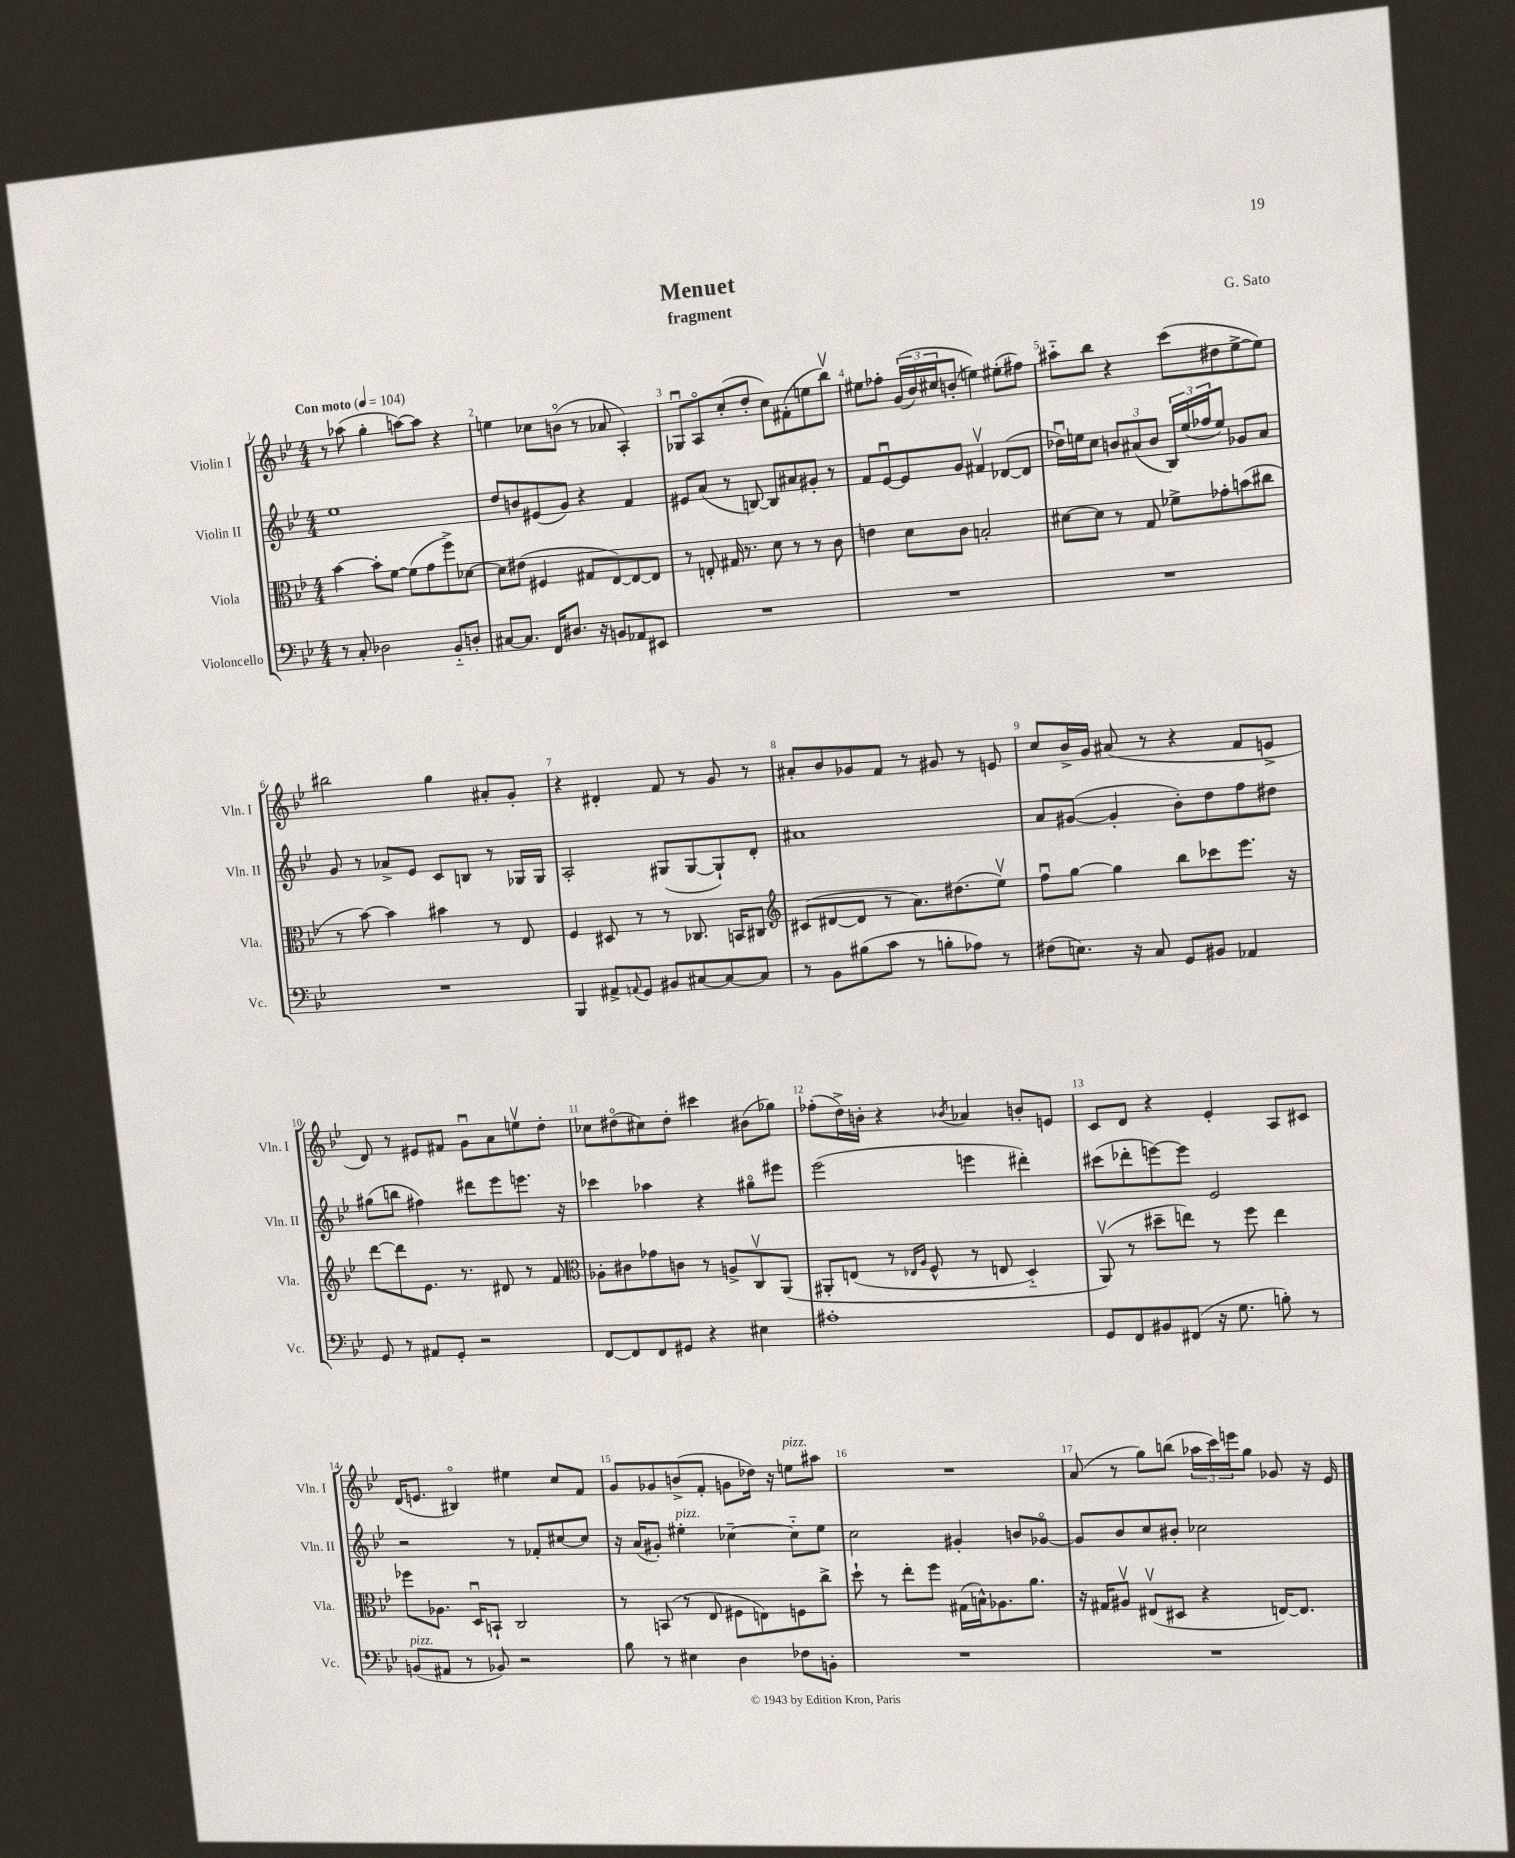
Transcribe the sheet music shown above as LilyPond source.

\header { title = "Menuet" composer = "G. Sato" subtitle = "fragment" }
<<
\new StaffGroup <<
\new Staff = "s0" \with { instrumentName = "Violin I" shortInstrumentName = "Vln. I" } {
    \clef treble \key bes \major \numericTimeSignature \time 4/4 \tempo "Con moto" 4 = 104
    r8 aes''8( g''4-. a''8~) a''8 r4 |
    e''4 ces''8 b'8\flageolet( r8 aes'8 a4-.) |
    ges8\downbow a8\flageolet c''8-.( d''8-. c''8) fis'8-.( e''8 bes''8\upbow) |
    eis''8 fes''8-. \tuplet 3/2 { g'16(\( bes'16) cis''16 } b'8-.( e''4)\) eis''8-.( fis''8) |
    ais''8-_ bes''8 r4 c'''8( dis''8 ees''8~-> ees''8) |
    bis''2 g''4 ais'8-. g'8-. |
    r4 dis'4-. f'8 r8 g'8 r8 |
    ais'8-. bes'8 ges'8 f'8 r8 gis'8 r8 e'8 |
    c''8 bes'16-> g'16 ais'8( r8 r4 f'8 e'8-> |
    d'8) r8 eis'8 fis'8 g'8\downbow a'8 e''8\upbow d''8-. |
    ces''8 dis''8\flageolet( cis''8) dis''8-. cis'''4 bis'8( ges''8) |
    fes''8-.( d''16->) b'16-. r4 \acciaccatura { bes'8 } aes'4 b'8-. e'8 |
    c'8 d'8 r4 ees'4-. a8 cis'8 |
    d'16( e'8. bis4\flageolet) eis''4 c''8 f'8 |
    g'8 ges'8 b'8->( f'8-. g'8 des''16) r16 e''8^\markup { \italic "pizz." } ais''8 |
    R1 |
    a'8( r8 g''8) b''8( \tuplet 3/2 { aes''16 c'''16) e'''16 } g''8 ges'8 r16 ees'16 \bar "|." |
}
\new Staff = "s1" \with { instrumentName = "Violin II" shortInstrumentName = "Vln. II" } {
    \clef treble \key bes \major \numericTimeSignature \time 4/4
    ees''1 |
    d''8 b'8 eis'8( g'8) r4 f'4 |
    eis'8 a'8( r8 b8~) b8 ais'8 gis'8-. r8 |
    f'8 ees'8~\downbow ees'8 g'8 fis'4\upbow des'8~( des'8 |
    des''16\downbow) e''16 c''8 \tuplet 3/2 { b'8 ais'8( b'8 } \tuplet 3/2 { bes16) e''16( fes''16 } e''8) ges'8 ais'8 |
    g'8 r8 aes'8-> ees'8 c'8 b8 r8 ges16 ges16 |
    a2-. gis8( gis8~ gis8-!) d'8-. |
    ais'1 |
    a'8 gis'8~( gis'4-. bes'8-.) d''8 f''8 dis''8 |
    gis''8( b''8 fis''4) dis'''8 ees'''8 e'''8. r16 |
    ces'''4 aes''4 r4 gis''8\flageolet eis'''8 |
    ees'''2( e'''4 dis'''4-.) |
    cis'''8( des'''8-. e'''8~) e'''8 ees'2 |
    r2 r8 fes'8-. cis''8~ cis''8 |
    r16 a'16( gis'8-.) eis''4-.^\markup { \italic "pizz." } ces''4~-- ces''8-_ eis''8 |
    c''2 gis'4-. b'8 ges'8~\flageolet |
    ges'8 bes'8 c''8 bis'8-. ces''2 \bar "|." |
}
\new Staff = "s2" \with { instrumentName = "Viola" shortInstrumentName = "Vla." } {
    \clef alto \key bes \major \numericTimeSignature \time 4/4
    bes'4~ bes'8-. f'8~ f'8( g'8 f''8->) des'8~ |
    des'8 eis'8( fis4 gis8 ees8~) ees8~ ees8 |
    r8 e8-. gis16 r8. d'8 r8 r8 c'8 |
    e'4 d'8 c'8 b2-. |
    dis'8~ dis'8 r8 g8 fes'8-> ges'8-. b'8( cis''8 |
    r8 bes'8~) bes'4 bis'4 r8 ees8 |
    f4 dis8 r8 r8 ces8. b,16 cis8 |
    \clef treble cis'8( dis'8~ dis'8 r8 a'8.) dis''8.( ees''8\upbow) |
    f''8\downbow g''8~ g''4 bes''8 ces'''8 ees'''8. r16 |
    d'''8~ d'''8 ees'8. r8. dis'8 r8 f'8 |
    \clef alto aes8-. cis'8 ges'8 c'8 r8 a8-> c8\upbow a,8\( |
    ais,8-. e8( r8 \grace { ees16 a16 } f8-^ r8 e8 d4-_) |
    a,8\upbow(\) r8 dis''8-- e''8) r8 f''8 e''4 |
    fes''8 aes8. d16\downbow b,8-! c2 |
    r8 b,8( r8 ees8 fis8 e8) f8 c''8-> |
    d''8-! r8 ees''8-. f''8 gis16( b16-^) aes8. a'8. |
    r16 gis16 ais8\upbow eis8\upbow( dis8 r4 e16~) e8. \bar "|." |
}
\new Staff = "s3" \with { instrumentName = "Violoncello" shortInstrumentName = "Vc." } {
    \clef bass \key bes \major \numericTimeSignature \time 4/4
    r8 c8-. des2 bes,8-_ d8-. |
    cis8~ cis8. f,16 dis8. r16 b,8 aes,8 eis,8 |
    R1 |
    R1 |
    R1 |
    R1 |
    bes,,4 ais,8-> \appoggiatura { a,8 } g,8 bis,8 cis8~ cis8~ cis8 |
    r8 bes,8 bis8( c'8 r8 b8-. aes8) r8 |
    fis8( e8.) r16 c8 g,8 bis,8 aes,4 |
    g,8 r8 ais,8 g,8-. r2 |
    f,8~ f,8 f,8 gis,8 r4 eis4 |
    ais1-. |
    g,8 f,8 bis,8 fis,8( r16 g8. b8-.) r8 |
    b,8^\markup { \italic "pizz." }( ais,8 r8 bes,8) r2 |
    bes8 r8 eis4 d4 fes8 b,8-. |
    R1 |
    R1 \bar "|." |
}
>>
>>
\layout { \context { \Score \override BarNumber.break-visibility = ##(#f #t #t) barNumberVisibility = #all-bar-numbers-visible } }
